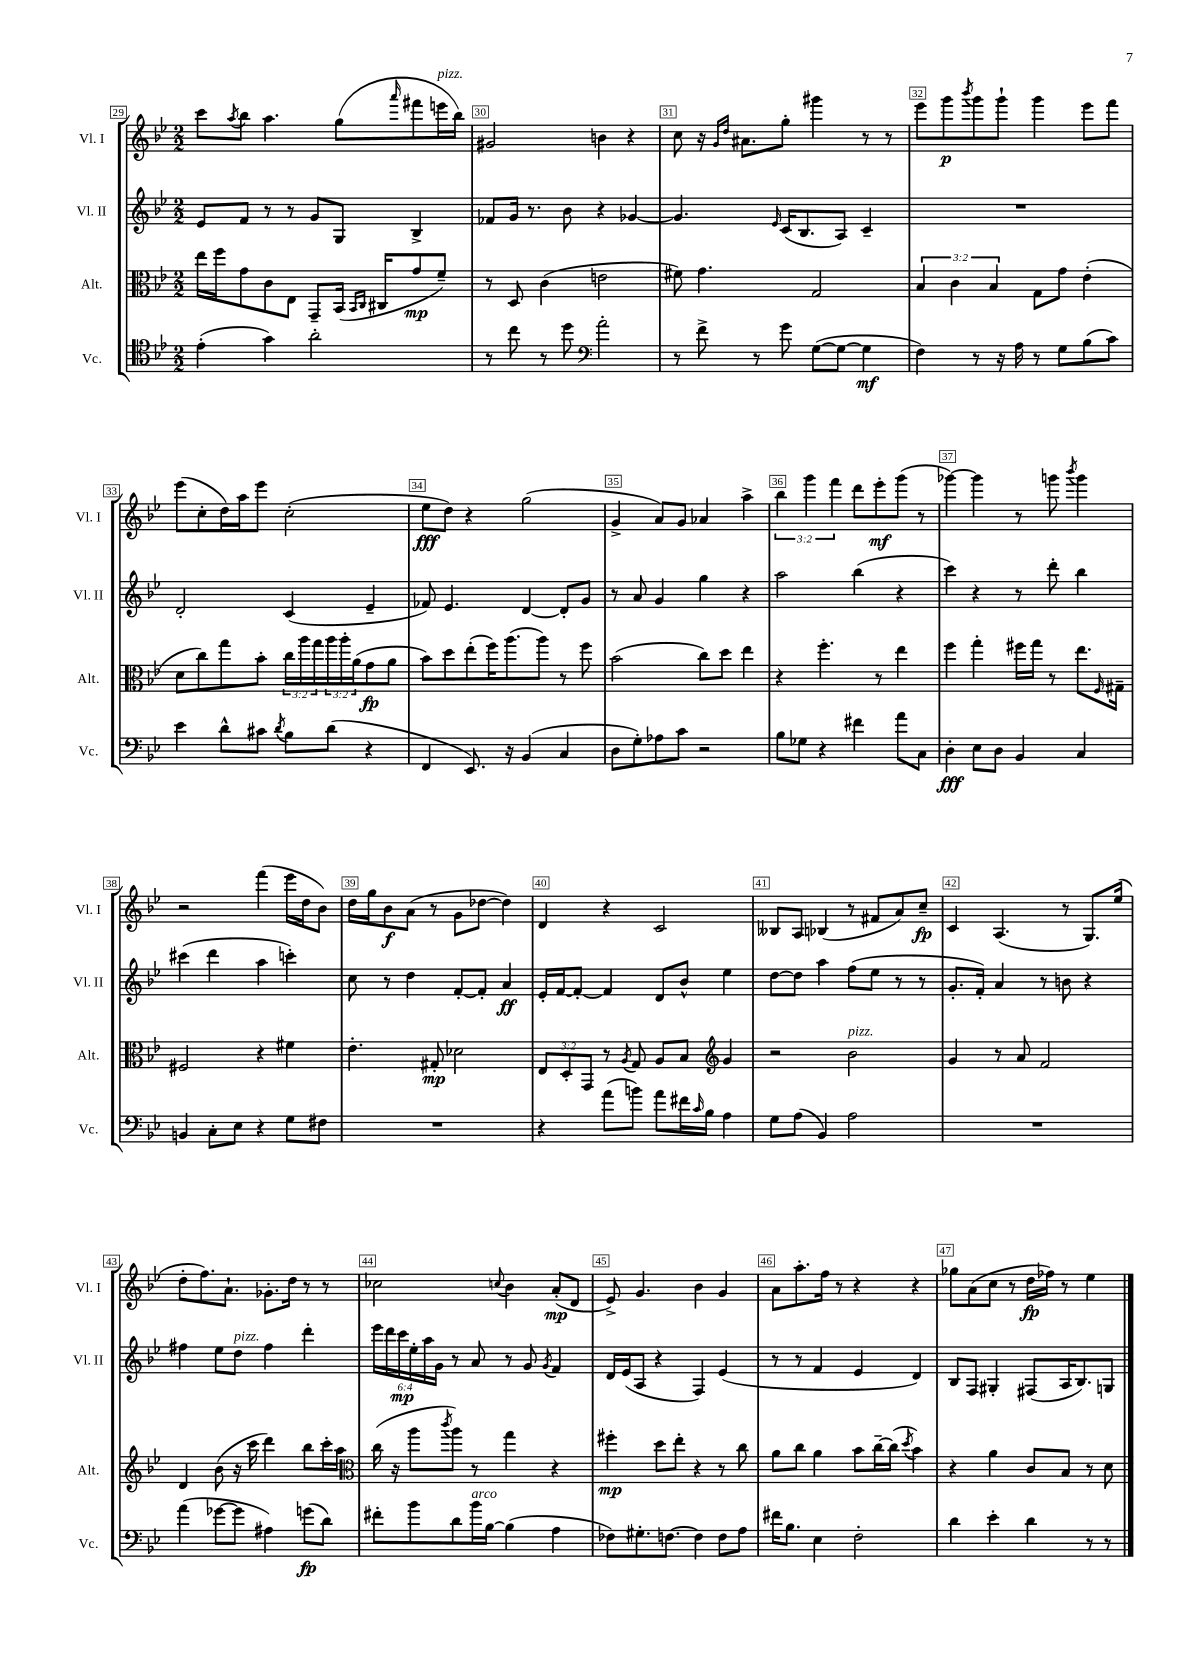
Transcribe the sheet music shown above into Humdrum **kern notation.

**kern	**kern	**kern	**kern
*staff4	*staff3	*staff2	*staff1
*clefC4	*clefC3	*clefG2	*clefG2
*k[b-e-]	*k[b-e-]	*k[b-e-]	*k[b-e-]
*M2/2	*M2/2	*M2/2	*M2/2
(4e-'	16ee-	8e-	8ccc
.	16ff	.	.
.	.	.	8qaa
.	8g	8f	8bb-
4g)	8c	8r	4.aa
.	8E-	8r	.
2a'	8GG~	8g	.
.	(16BB-	8G	(8gg
.	16qqBB-	.	.
.	16qqC	.	.
.	16C#	.	.
.	.	.	16qqaaa
.	8g	4B-^	8fff#
.	8f~)	.	16eee
.	.	.	16bb-)
=	=	=	=
8r	8r	8f-	2g#
8cc	8D	16g	.
.	.	8.r	.
8r	(4c	.	.
8dd	.	8b-	.
*clefF4	*	*	*
2a'	2e	4r	4b
.	.	[4g-	4r
=	=	=	=
8r	8f#)	4.g-]	8cc
8f^	4.g	.	16r
.	.	.	16qqg
.	.	.	16qqdd
.	.	.	8.a#
8r	.	.	.
.	.	16qqe-	.
8g	.	(16c	8gg'
.	.	8.B-	.
([8G	2G	.	4ggg#
8G_	.	8A)	.
4G]	.	4c~	8r
.	.	.	8r
=	=	=	=
4F)	6B-	1r	8eee-
.	.	.	8ggg
.	6c	.	.
.	.	.	8qbbb-
8r	.	.	8ggg
.	6B-	.	.
16r	.	.	8ggg`
16A	.	.	.
8r	8G	.	4ggg
8G	8g	.	.
(8B-	(4e-'	.	8eee-
8c)	.	.	8fff
=	=	=	=
4e-	8d	2d'	(8eee-
.	8cc)	.	8cc'
8d^^	8gg	.	16dd)
.	.	.	16aa
8c#	8b-'	.	8eee-
8qd	.	.	.
8B-	24cc	(4c	(2cc'
.	24aa	.	.
.	24gg	.	.
(8d	24aa	.	.
.	24aa'	.	.
.	(24a	.	.
4r	8g	4e-~	.
.	8a	.	.
=	=	=	=
4FF	8b-)	8f-)	8ee-
.	8dd	4.e-	8dd)
8.EE-)	(8ee-'	.	4r
.	16ff)	.	.
16r	(8.aa	.	.
(4BB-	.	[4d	(2gg
.	8aa)	.	.
4C	8r	8d']	.
.	8ff	8g	.
=	=	=	=
8D	(2b-	8r	4g^
8G')	.	8a	.
8A-	.	4g	8a)
8c	.	.	8g
2r	8cc)	4gg	4a-
.	8dd	.	.
.	4ee-	4r	4aa^
=	=	=	=
8B-	4r	2aa	6bb-
8G-	.	.	.
.	.	.	6ggg
4r	4.ff'	.	.
.	.	.	6fff
4f#	.	(4bb-	8ddd
.	8r	.	8eee-'
8a	4ee-	4r	(8ggg
8C	.	.	8r
=	=	=	=
4D'	4ff	4ccc)	[4ggg-)
8E-	4gg'	4r	4ggg-]
8D	.	.	.
4BB-	16ff#	8r	8r
.	16gg	.	.
.	8r	8ddd'	8ggg
.	.	.	8qbbb-
4C	8.ee-	4bb-	4ggg
.	16qqF	.	.
.	16G#~	.	.
=	=	=	=
4BB	2F#	(4ccc#	2r
8C'	.	4ddd	.
8E-	.	.	.
4r	4r	4aa	(4fff
8G	4f#	4ccc')	16eee-
.	.	.	16dd
8F#	.	.	8b-)
=	=	=	=
1r	4.e-'	8cc	16dd
.	.	.	16gg
.	.	8r	8b-
.	.	4dd	(8a
.	8G#'	.	8r
.	2d-	[8f'	8g
.	.	8f']	[8dd-
.	.	4a	4dd-])
=	=	=	=
4r	12E-	16e-'	4d
.	.	[16f	.
.	12D'	.	.
.	.	8f'_	.
.	12GG	.	.
(8a	8r	4f]	4r
.	8qA	.	.
8b)	8G	.	.
8a	8A	8d	2c
16f#	8B-	8b-^^	.
16qqc	.	.	.
16B-	.	.	.
*	*clefG2	*	*
4A	4g	4ee-	.
=	=	=	=
8G	2r	[8dd	8B--
(8A	.	8dd]	8A
4BB-)	.	4aa	(4B-
2A	2b-	(8ff	8r
.	.	8ee-	8f#
.	.	8r	8a)
.	.	8r	8cc~
=	=	=	=
1r	4g	8.g'	4c
.	.	16f')	.
.	8r	4a	(4.A
.	8a	.	.
.	2f	8r	.
.	.	8b	8r
.	.	4r	8.G)
.	.	.	(16ee-
=	=	=	=
(4a	4d	4ff#	8dd'
.	.	.	8.ff)
[8g-	(8b-	8ee-	.
.	.	.	8.a`
8g-]	16r	8dd	.
.	16ccc	.	.
4A#)	4ddd)	4ff#	8.g-'
.	.	.	16dd
(8g	8bb-	4ddd'	8r
8d)	16ccc'	.	8r
.	16aa	.	.
=	=	=	=
*	*clefC3	*	*
8f#'	(16cc	24eee-	2cc-
.	.	24ddd	.
.	16r	.	.
.	.	24ccc	.
8b-	8aa	24ee-'	.
.	.	24aa	.
.	.	24g	.
.	8qccc	.	.
8d	8aa)	8r	.
16b-	8r	8a	.
[16B-	.	.	.
.	.	.	8qqcc
(4B-]	4gg	8r	4b-
.	.	8g	.
.	.	8qg	.
4A	4r	4f	(8a'
.	.	.	8d
=	=	=	=
8F-)	4ff#'	16d	8e-^)
.	.	(16e-	.
8.G#'	.	8A	4.g
.	8dd	4r	.
[8.F	.	.	.
.	8ee-'	.	.
4F]	4r	4F)	4b-
8F	8r	(4e-	4g
8A	8cc	.	.
=	=	=	=
16f#	8a	8r	8a
8.B-	.	.	.
.	8cc	8r	8.aa'
4E-	4a	4f	.
.	.	.	16ff
.	.	.	8r
2F'	8b-	4e-	4r
.	[16cc~	.	.
.	(16cc]	.	.
.	8qdd	.	.
.	4b-)	4d)	4r
=	=	=	=
4d	4r	8B-	8gg-
.	.	8F	(8a
4e-'	4a	4G#'	8cc
.	.	.	8r
4d	8c	(8F#	16dd
.	.	.	16ff-)
.	8B-	16A	8r
.	.	8.B-)	.
8r	8r	.	4ee-
8r	8d	8G	.
==	==	==	==
*-	*-	*-	*-
